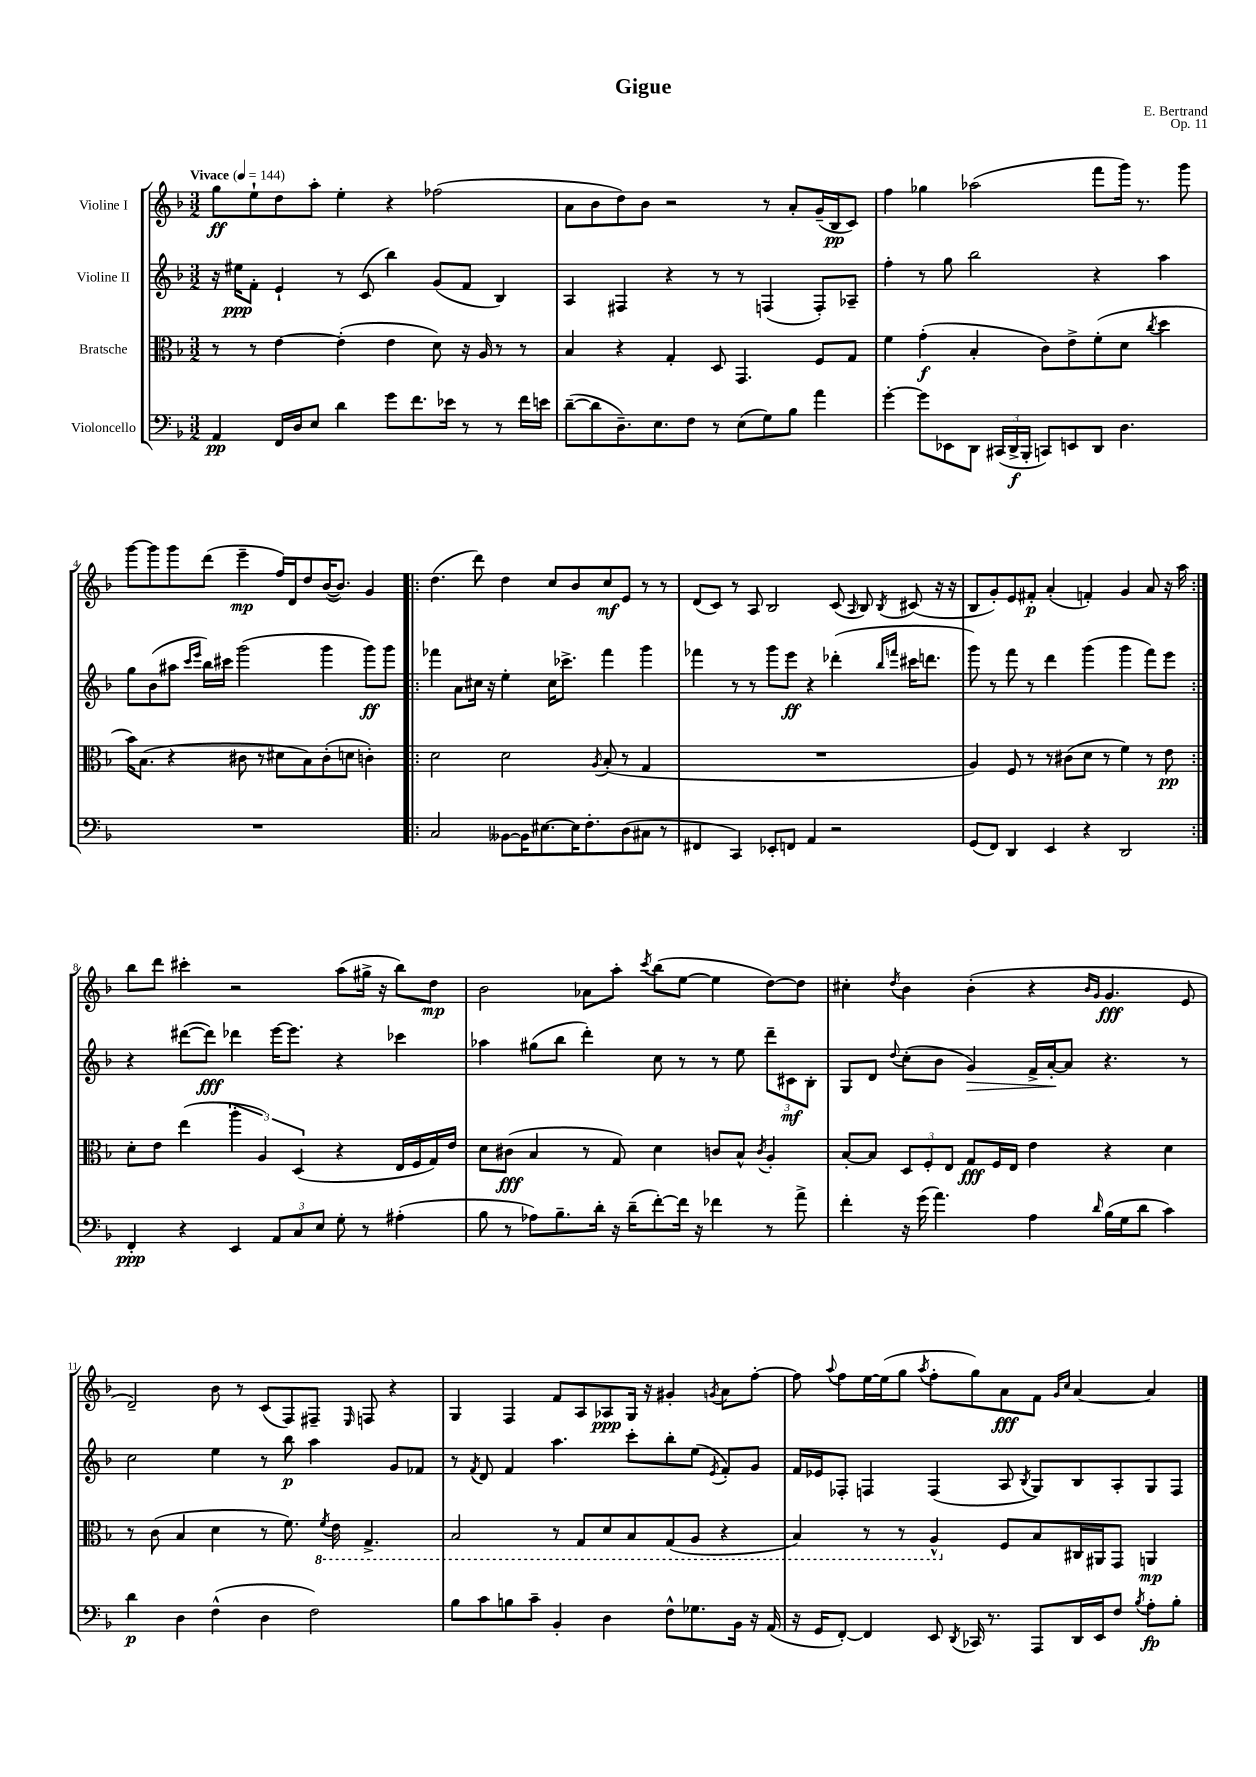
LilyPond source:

\header { title = "Gigue" composer = "E. Bertrand" opus = "Op. 11" }
<<
\new StaffGroup <<
\new Staff = "s0" \with { instrumentName = "Violine I" } {
    \clef treble \key f \major \numericTimeSignature \time 3/2 \tempo "Vivace" 4 = 144
    \autoBeamOff g''8[\ff e''8-! d''8 a''8]-. e''4-. r4 fes''2( |
    a'8[ bes'8 d''8) bes'8] r2 r8 a'8[-. g'16--( bes16\pp c'8]) |
    f''4 ges''4 aes''2( f'''8[ g'''16]) r8. g'''8 |
    g'''8[~ g'''8 g'''8 d'''8]( e'''4--\mp f''16[) d'16 d''8 bes'16~( bes'8.]) g'4 |
    \repeat volta 2 { d''4.( d'''8) d''4 c''8[ bes'8 c''8\mf e'8] r8 r8 |
    d'8[( c'8]) r8 a8 bes2 c'8( \grace { a16 } bes8) \acciaccatura { bes8 } cis'8( r16 r16 |
    bes8[ g'8-.) e'8 fis'8]-.\p a'4-.( f'4-.) g'4 a'8 r16 a''16 | }
    bes''8[ d'''8] cis'''4-. r2 a''8[( gis''16]-> r16 bes''8[) d''8]\mp |
    bes'2 aes'8[ a''8]-. \acciaccatura { c'''8 } bes''8[( e''8]~ e''4 d''8[~) d''8] |
    cis''4-. \acciaccatura { d''8 } bes'4 bes'4-.( r4 \grace { bes'16[ g'16] } g'4.\fff e'8 |
    d'2--) bes'8 r8 c'8[( f8) fis8]-- \grace { e16 } f8 r4 |
    g4 f4 f'8[ a8 aes8\ppp g16] r16 gis'4-. \acciaccatura { g'8 } a'8[ f''8]~-. |
    f''8 \appoggiatura { a''8 } f''8[ e''16~ e''16( g''8] \acciaccatura { a''8 } f''8[-. g''8) a'8\fff f'8] \grace { g'16[ c''16] } a'4~ a'4 \bar "|." |
}
\new Staff = "s1" \with { instrumentName = "Violine II" } {
    \clef treble \key f \major \numericTimeSignature \time 3/2
    \autoBeamOff r16 eis''16[\ppp f'8]-. e'4-! r8 c'8( bes''4) g'8[( f'8] bes4) |
    a4 fis4 r4 r8 r8 f4( f8[-.) aes8]-- |
    f''4-. r8 g''8 bes''2 r4 a''4 |
    g''8[ bes'8( ais''8] \grace { c'''16[ e'''16] } bes''16[) cis'''16] g'''2( g'''4 g'''8[\ff) g'''8] |
    \repeat volta 2 { fes'''4 a'8[ cis''16] r16 e''4-. cis''16[ ces'''8.]-> fes'''4 g'''4 |
    fes'''4 r8 r8 g'''8[ e'''8]\ff r4 des'''4-.( \grace { bes''16[ f'''16] } cis'''16[ d'''8.] |
    g'''8) r8 f'''8 r8 d'''4 g'''4( g'''4 f'''8[) e'''8] | }
    r4 dis'''8[~( dis'''8]\fff) des'''4 e'''16[~ e'''8.] r4 ces'''4 |
    aes''4 gis''8[( bes''8] d'''4-.) c''8 r8 r8 e''8 \tuplet 3/2 { d'''8[-- cis'8\mf bes8]-. } |
    g8[ d'8] \appoggiatura { d''8 } c''8[-.( bes'8] g'4\>) f'16[-> a'16~-.\! a'8] r4. r8 |
    c''2 e''4 r8 bes''8\p a''4 g'8[ fes'8] |
    r8 \acciaccatura { f'8 } d'8 f'4 a''4. c'''8[-. bes''8-. e''8]( \acciaccatura { e'8 } f'8[-.) g'8] |
    f'16[ ees'16 fes8]-. f4 f4( a8 \acciaccatura { bes8 } g8[) bes8 a8-. g8 f8] \bar "|." |
}
\new Staff = "s2" \with { instrumentName = "Bratsche" } {
    \clef alto \key f \major \numericTimeSignature \time 3/2
    \autoBeamOff r8 r8 e'4~ e'4-.( e'4 d'8) r16 a16 r8 r8 |
    bes4 r4 g4-. d8 g,4. f8[ g8] |
    f'4 g'4-.\f( bes4-. c'8[) e'8-> f'8-.( d'8] \acciaccatura { c''8 } d''4 |
    bes'16[) bes8.]( r4 cis'8 r8 dis'8[ bes8) cis'8-.( d'8] c'4-.) |
    \repeat volta 2 { d'2 d'2 \acciaccatura { a8 } bes8-.( r8 g4 |
    R1. |
    a4) f8 r8 r8 cis'8[( d'8] r8 f'4) r8 e'8\pp | }
    d'8[-. e'8] e''4( \tuplet 3/2 { a''4-. a4) d4( } r4 e16[ f16 g16) e'16] |
    d'8[ cis'8]\fff( bes4 r8 g8) d'4 c'8[ bes8]-^ \acciaccatura { c'8 } a4-. |
    bes8[~-. bes8] \tuplet 3/2 { d8[ f8-. e8] } g8[\fff f16 e16] e'4 r4 d'4 |
    r8 c'8( bes4 d'4 r8 f'8.) \ottava #-1 \acciaccatura { f8 } e16 g,4.-> |
    bes,2 r8 g,8[ d8 bes,8 g,8( a,8] r4 |
    bes,4) r8 r8 a,4-^ \ottava #0 f8[ bes8 cis16 ais,16 g,8] a,4\mp \bar "|." |
}
\new Staff = "s3" \with { instrumentName = "Violoncello" } {
    \clef bass \key f \major \numericTimeSignature \time 3/2
    \autoBeamOff a,4\pp f,16[ d16 e8] d'4 g'8[ f'8. ees'16] r8 r8 f'16[ e'16] |
    d'8[~--( d'8 d8.--) e8. f8] r8 e8[( g8) bes8] a'4 |
    g'4~-. g'8[ ees,8 d,8] \tuplet 3/2 { cis,16[( d,16->\f bes,,16]-. } c,8[) e,8 d,8] d4. |
    R1. |
    \repeat volta 2 { c2 beses,8[~ beses,16 eis8.~ eis16 f8.-. d8( cis8] r8 |
    fis,4 c,4) ees,8[-. f,8] a,4 r2 |
    g,8[( f,8]) d,4 e,4 r4 d,2 | }
    f,4-.\ppp r4 e,4 \tuplet 3/2 { a,8[ c8 e8] } g8-. r8 ais4-.( |
    bes8 r8 aes8[) bes8.-- d'16]-. r16 d'16[--( f'8~-.) f'16] r16 fes'4 r8 a'8-> |
    f'4-. r16 g'16( a'4.) a4 \grace { d'16 } bes16[( g16 d'8] c'4) |
    d'4\p d4 f4-^( d4 f2) |
    bes8[ c'8 b8 c'8]-- bes,4-. d4 f8[-^ ges8. bes,16] r16 a,16( |
    r16 g,16[ f,8]~-.) f,4 e,8 \acciaccatura { d,8 } ces,16 r8. a,,8[ d,16 e,16 f8] \acciaccatura { bes8 } a8[-.\fp bes8]-. \bar "|." |
}
>>
>>
